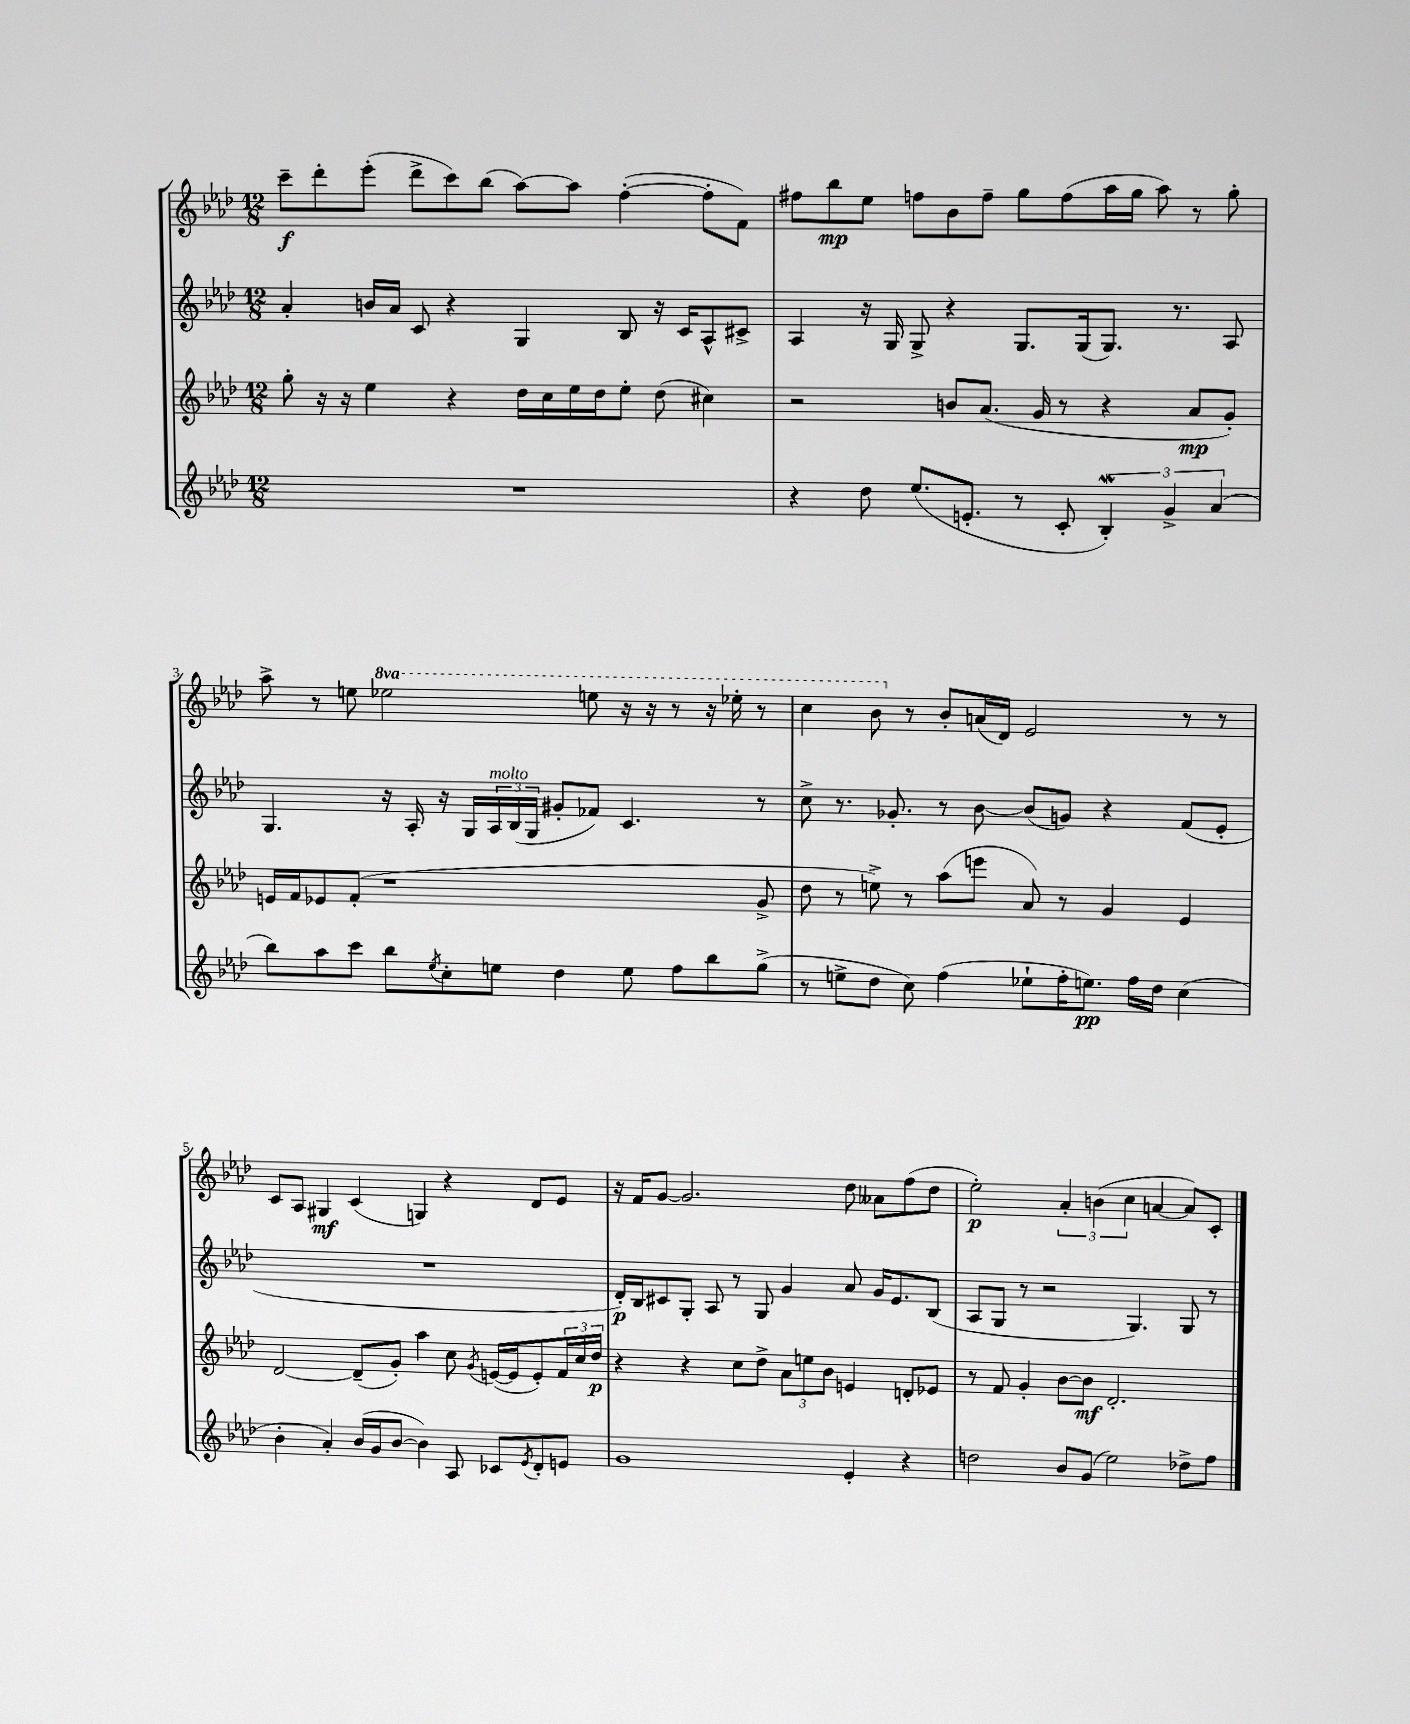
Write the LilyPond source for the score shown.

<<
\new StaffGroup <<
\new Staff = "s0" {
    \clef treble \key aes \major \numericTimeSignature \time 12/8 \set Staff.ottavationMarkups = #ottavation-simple-ordinals
    c'''8--\f des'''8-. ees'''8-.( des'''8-> c'''8) bes''8( aes''8~) aes''8 f''4~-.( f''8-. f'8) |
    fis''8 bes''8\mp ees''8 f''8 bes'8 f''8-- g''8 f''8( aes''16 g''16 aes''8) r8 g''8-. |
    aes''8-> r8 e''8 \ottava #1 ees'''!2 e'''8 r16 r16 r8 r16 ees'''16-. r8 |
    c'''4 bes''8 \ottava #0 r8 bes'8-. a'16( des'16) ees'2 r8 r8 |
    c'8 aes8 gis4\mf c'4( g4) r4 des'8 ees'8 |
    r16 f'16 g'8~ g'2. des''8 aeses'8 f''8( des''8 |
    ees''2-.\p) \tuplet 3/2 { aes'4-. b'4( c''4 } a'4~ a'8) c'8-. \bar "|." |
}
\new Staff = "s1" {
    \clef treble \key aes \major \numericTimeSignature \time 12/8
    aes'4-. b'16 aes'16 c'8 r4 g4 bes8 r16 c'16 aes8-^ cis'8-> |
    aes4 r16 g16 g8-> r4 g8. g16( g8.) r8. aes8 |
    g4. r16 aes16-. r16 g16 \tuplet 3/2 { aes16^\markup { \italic "molto" } bes16( g16 } gis'8-. fes'8) c'4. r8 |
    c''8-> r8. ges'8.-. r8 bes'8~ bes'8( g'8) r4 f'8( ees'8-. |
    R1. |
    des'16-.\p) bes16 cis'8 g8-. aes8 r8 g8 g'4 aes'8 g'16 ees'8. bes8( |
    aes8 g8 r8 r2 g4.) g8 r8 \bar "|." |
}
\new Staff = "s2" {
    \clef treble \key aes \major \numericTimeSignature \time 12/8
    g''8-. r16 r16 ees''4 r4 des''16 c''16 ees''16 des''16 ees''8-. des''8( cis''4) |
    r2 b'8 aes'8.( g'16 r8 r4 aes'8\mp g'8-.) |
    e'16 f'16 ees'8 f'8-.( r1 g'8-> |
    des''8 r8 e''8->) r8 aes''8( e'''8 aes'8) r8 g'4 ees'4 |
    des'2~ des'8--( g'8-.) aes''4 c''8 \acciaccatura { g'8 } e'16~( e'16 e'8-.) \tuplet 3/2 { f'16 c''16 des''16\p } |
    r4 r4 c''8 des''8-> \tuplet 3/2 { aes'8 e''8 bes'8 } e'4 d'8-. ees'8 |
    r8 f'8 g'4-. bes'8~ bes'8\mf des'2.-. \bar "|." |
}
\new Staff = "s3" {
    \clef treble \key aes \major \numericTimeSignature \time 12/8
    R1. |
    r4 des''8 ees''8.( e'8.-. r8 c'8-. \tuplet 3/2 { bes4-.\mordent) g'4-> aes'4( } |
    bes''8) aes''8 c'''8 bes''8 \acciaccatura { ees''8 } c''8-. e''8 des''4 e''8 f''8 bes''8 g''8->( |
    r8 e''8-> des''8 c''8) f''4( ees''8-! f''16-. e''8.\pp) f''16 des''16 c''4( |
    bes'4-. aes'4-.) bes'16( g'16 bes'8~ bes'4) aes8 ces'8 \acciaccatura { ees'8 } des'8-. e'8 |
    g'1 ees'4-. r4 |
    d''2 bes'8 g'8( ees''2) des''8-> f''8 \bar "|." |
}
>>
>>
